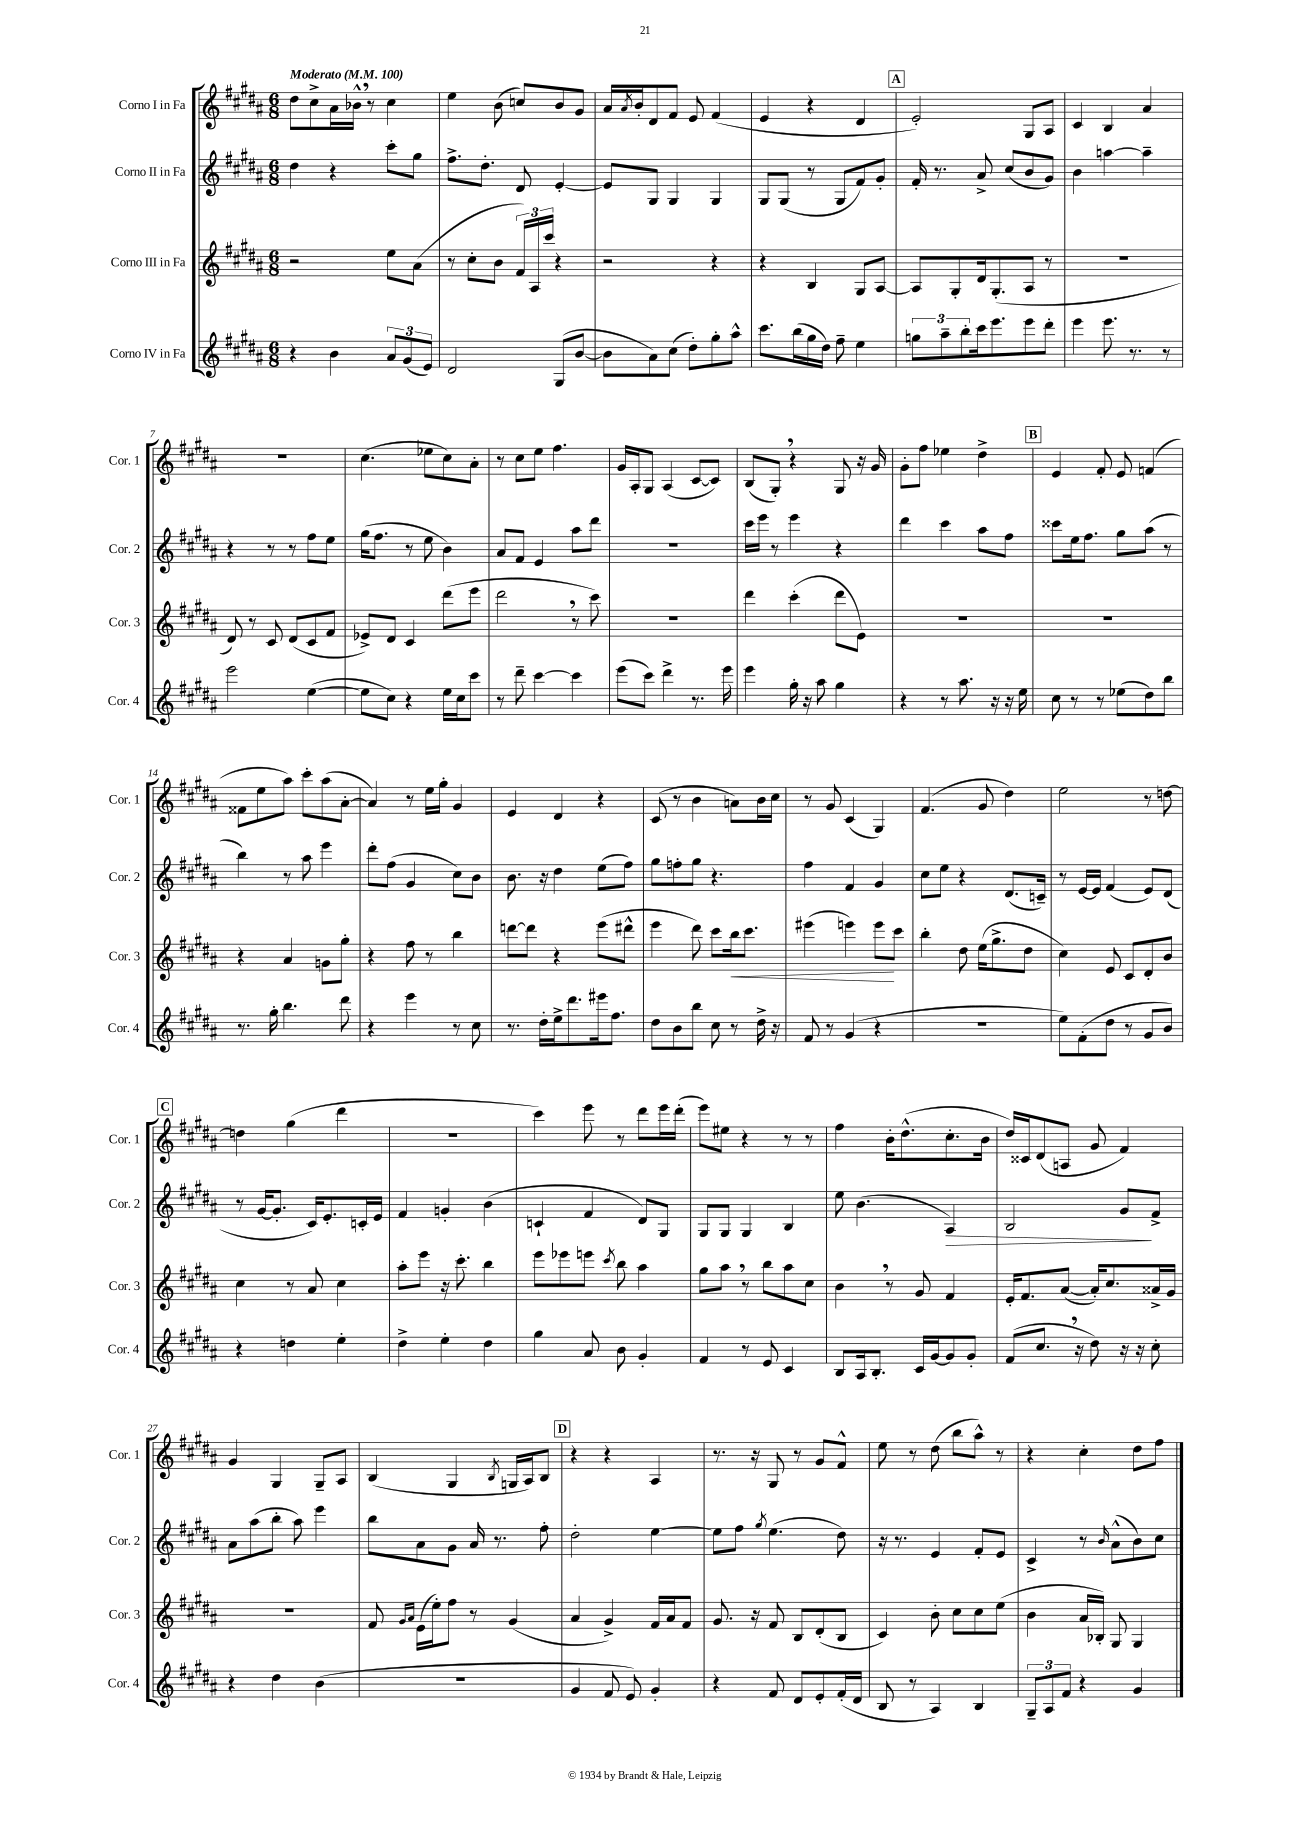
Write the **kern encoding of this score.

**kern	**kern	**kern	**kern
*staff4	*staff3	*staff2	*staff1
*clefG2	*clefG2	*clefG2	*clefG2
*k[f#c#g#d#a#]	*k[f#c#g#d#a#]	*k[f#c#g#d#a#]	*k[f#c#g#d#a#]
*M6/8	*M6/8	*M6/8	*M6/8
*MM100	*MM100	*MM100	*MM100
4r	2r	4dd#	8dd#
.	.	.	8cc#^
4b	.	4r	16a#
.	.	.	16b-^^
.	.	.	8r
12a#	8ee	8ccc#'	4cc#
(12g#	.	.	.
.	(8a#	8gg#	.
12e)	.	.	.
=	=	=	=
2d#	8r	8.ff#^	4ee
.	8cc#'	.	.
.	.	8.dd#'	.
.	8b	.	(8b
.	24f#)	8d#	8cc)
.	24A#	.	.
.	24ccc#	.	.
(8G#	4r	[4e'	8b
[8b	.	.	8g#
=	=	=	=
8b]	2r	8e]	16a#
.	.	.	8qa#
.	.	.	16b'
8a#)	.	8G#	8d#
(8cc#	.	4G#	8f#
8dd#')	.	.	8e
8gg#'	4r	4G#	(4f#
8aa#^^	.	.	.
=	=	=	=
8.ccc#	4r	8G#	4e
.	.	(8G#	.
(16bb	.	.	.
16gg#	4B	8r	4r
16dd#)	.	.	.
8ff#~	.	8G#	.
4ee	8G#	8f#)	4d#
.	[8A#	8g#'	.
=	=	=	=
12gg	8A#]	16f#'	2e')
.	.	8.r	.
12aa#~	.	.	.
.	8G#'	.	.
12bb'	.	.	.
16ccc#	16d#	8a#^	.
8.eee	(8.G#'	.	.
.	.	(8cc#	.
8eee	8A#	8b	8G#
8ddd#'	8r	8g#)	8A#
=	=	=	=
4eee	2.r	4b	4c#
8.eee	.	[4aa	4B
8.r	.	.	.
.	.	4aa~]	4a#
8r	.	.	.
=	=	=	=
2eee	8d#)	4r	2.r
.	8r	.	.
.	8c#	8r	.
.	(8d#	8r	.
([4ee	8c#	8ff#	.
.	8f#	8ee	.
=	=	=	=
8ee]	8e-^)	(16gg#	(4.cc#
.	.	8.ff#	.
8cc#)	8d#	.	.
4r	4c#	8r	.
.	.	8ee	8ee-
16ee	(8ddd#	4b)	8cc#)
16cc#	.	.	.
8ccc#	8eee	.	8a#'
=	=	=	=
8r	2ddd#	8a#	8r
8ddd#~	.	8f#	8cc#
[4ccc#	.	4e	8ee
.	.	.	4.ff#
4ccc#]	8r	8aa#	.
.	8ccc#)	8ddd#	.
=	=	=	=
(8eee	2.r	2.r	16g#
.	.	.	16A#'
8ccc#)	.	.	8G#
4ddd#^	.	.	(4A#
8.r	.	.	[8c#
.	.	.	8c#])
16eee	.	.	.
=	=	=	=
4eee	4ddd#	16ccc#	(8B
.	.	16eee	.
.	.	8r	8G#')
16gg#'	(4ccc#'	4eee	4r
16r	.	.	.
8aa#	.	.	.
4gg#	8ddd#	4r	8G#
.	8e)	.	16r
.	.	.	16g#
=	=	=	=
4r	2.r	4ddd#	8g#'
.	.	.	8ff#
8r	.	4ccc#	4ee-
8.aa#	.	.	.
.	.	8aa#	4dd#^
16r	.	.	.
16r	.	8ff#	.
16ee	.	.	.
=	=	=	=
8cc#	2.r	8ccc##	4e
8r	.	16ee	.
.	.	8.ff#	.
8r	.	.	8f#'
(8ee-	.	8gg#	8e
8dd#)	.	(8aa#	(4f
8bb	.	8r	.
=	=	=	=
8.r	4r	4bb)	8f##
.	.	.	8ee
16gg#'	.	.	.
4.bb	4a#	8r	8aa#)
.	.	8aa#	8ccc#'
.	8g	4eee	(8aa#
8ddd#	8gg#'	.	[8a#'
=	=	=	=
4r	4r	8ddd#'	4a#])
.	.	(8ff#	.
4eee	8ff#	4g#	8r
.	8r	.	16ee
.	.	.	16gg#'
8r	4bb	8cc#)	4g#
8cc#	.	8b	.
=	=	=	=
8.r	[8ddd	8.b	4e
.	8ddd]	.	.
16dd#'	.	16r	.
16ee^	4r	4dd#	4d#
8.ddd#	.	.	.
16eee#	(8eee	(8ee	4r
8.ff#	.	.	.
.	8ddd#^^	8ff#)	.
=	=	=	=
8dd#	4eee	8gg#	(8c#
8b	.	8ff'	8r
8bb	8ddd#)	8gg#	4b
8cc#	8ccc#	4.r	.
8r	16bb	.	8a)
.	8.ccc#	.	.
16dd#^	.	.	16b
16r	.	.	16cc#
=	=	=	=
8f#	(4eee#	4ff#	8r
8r	.	.	8g#
(4g#	4eee)	4f#	(4c#
4r	8eee	4g#	4G#)
.	8ccc#	.	.
=	=	=	=
2.r	4bb'	8cc#	(4.f#
.	.	8ee	.
.	8dd#	4r	.
.	(16ee	.	8g#
.	8.gg#^	.	.
.	.	(8.d#	4dd#)
.	8dd#	.	.
.	.	16c~)	.
=	=	=	=
8ee)	4cc#)	8r	2ee
(8f#'	.	[16e	.
.	.	16e]	.
8dd#	8e	(4f#	.
8r	8c#	.	.
8g#	8d#'	8e)	8r
8b)	8b	(8d#	[8dd
=	=	=	=
4r	4cc#	8r	4dd]
.	.	[16g#	.
.	.	8.g#']	.
4dd	8r	.	(4gg#
.	8a#	16c#)	.
.	.	8.e'	.
4ee'	4cc#	.	4ddd#
.	.	16c'	.
.	.	16e	.
=	=	=	=
4dd#^	8aa#'	4f#	2.r
.	8eee	.	.
4ee'	16r	4g'	.
.	8.ccc#'	.	.
4dd#	4bb	(4b	.
=	=	=	=
4gg#	8eee	4c`	4ccc#)
.	8eee-	.	.
8a#	8eee	4f#	8eee
.	8qccc#	.	.
8b	8bb	.	8r
4g#'	4aa#	8d#)	8ddd#
.	.	8G#	16eee
.	.	.	(16ddd#'
=	=	=	=
4f#	8gg#	8G#	8eee)
.	8aa#	8G#	8ee#
8r	8r	4G#	4r
8e	8bb	.	.
4c#	8aa#	4B	8r
.	8cc#	.	8r
=	=	=	=
8B	4b	8ee	4ff#
16A#	.	(4.b	.
8.B'	.	.	.
.	8r	.	16b'
.	.	.	(8.dd#^^
16c#	8g#	.	.
[16g#	.	.	.
8g#]	4f#	4A#)	8.cc#'
8g#'	.	.	.
.	.	.	16b
=	=	=	=
(8f#	16e'	2B	16dd#)
.	8.f#	.	16c##
8.cc#	.	.	(8d#
.	([8a#	.	8A
16r	.	.	.
8dd#)	16a#'])	.	8g#
.	8.cc#	.	.
16r	.	8g#	4f#)
16r	.	.	.
8cc#'	16a##^	8f#^	.
.	16g#	.	.
=	=	=	=
4r	2.r	8a#	4g#
.	.	(8aa#	.
4dd#	.	8bb'	4G#
.	.	8aa#)	.
(4b	.	4eee	8G#~
.	.	.	8A#
=	=	=	=
2.r	8f#	8bb	(4B
.	16qqg#	.	.
.	16qqa#	.	.
.	(16e	8a#	.
.	16ee')	.	.
.	8ff#	8g#	4G#
.	8r	16a#	.
.	.	8.r	.
.	.	.	8qB
.	(4g#	.	16G
.	.	.	16A#)
.	.	8ff#'	8B
=	=	=	=
4g#	4a#	2dd#'	4r
8f#	4g#^)	.	4r
8e)	.	.	.
4g#'	16f#	[4ee	4A#
.	16a#	.	.
.	8f#	.	.
=	=	=	=
4r	8.g#	8ee]	8.r
.	.	8ff#	.
.	16r	.	16r
.	.	8qgg#	.
8f#	8f#	(4.ee	8G#
8d#	8B	.	8r
8e'	(8d#'	.	8g#
(16f#'	8B	8dd#)	8f#^^
16d#	.	.	.
=	=	=	=
8B	4c#)	16r	8ee
.	.	8.r	.
8r	.	.	8r
4A#)	8b'	4e	(8dd#
.	8cc#	.	8bb
4B	8cc#	8f#'	8aa#^^)
.	(8ee	8e	8r
=	=	=	=
12G#~	4b	4c#^	4r
12A#	.	.	.
12f#	.	.	.
4r	16a#	8r	4cc#'
.	16B-')	.	.
.	.	16qqb	.
.	8G#	(8a#^^	.
4g#	4G#	8b)	8dd#
.	.	8cc#	8ff#
==	==	==	==
*-	*-	*-	*-
